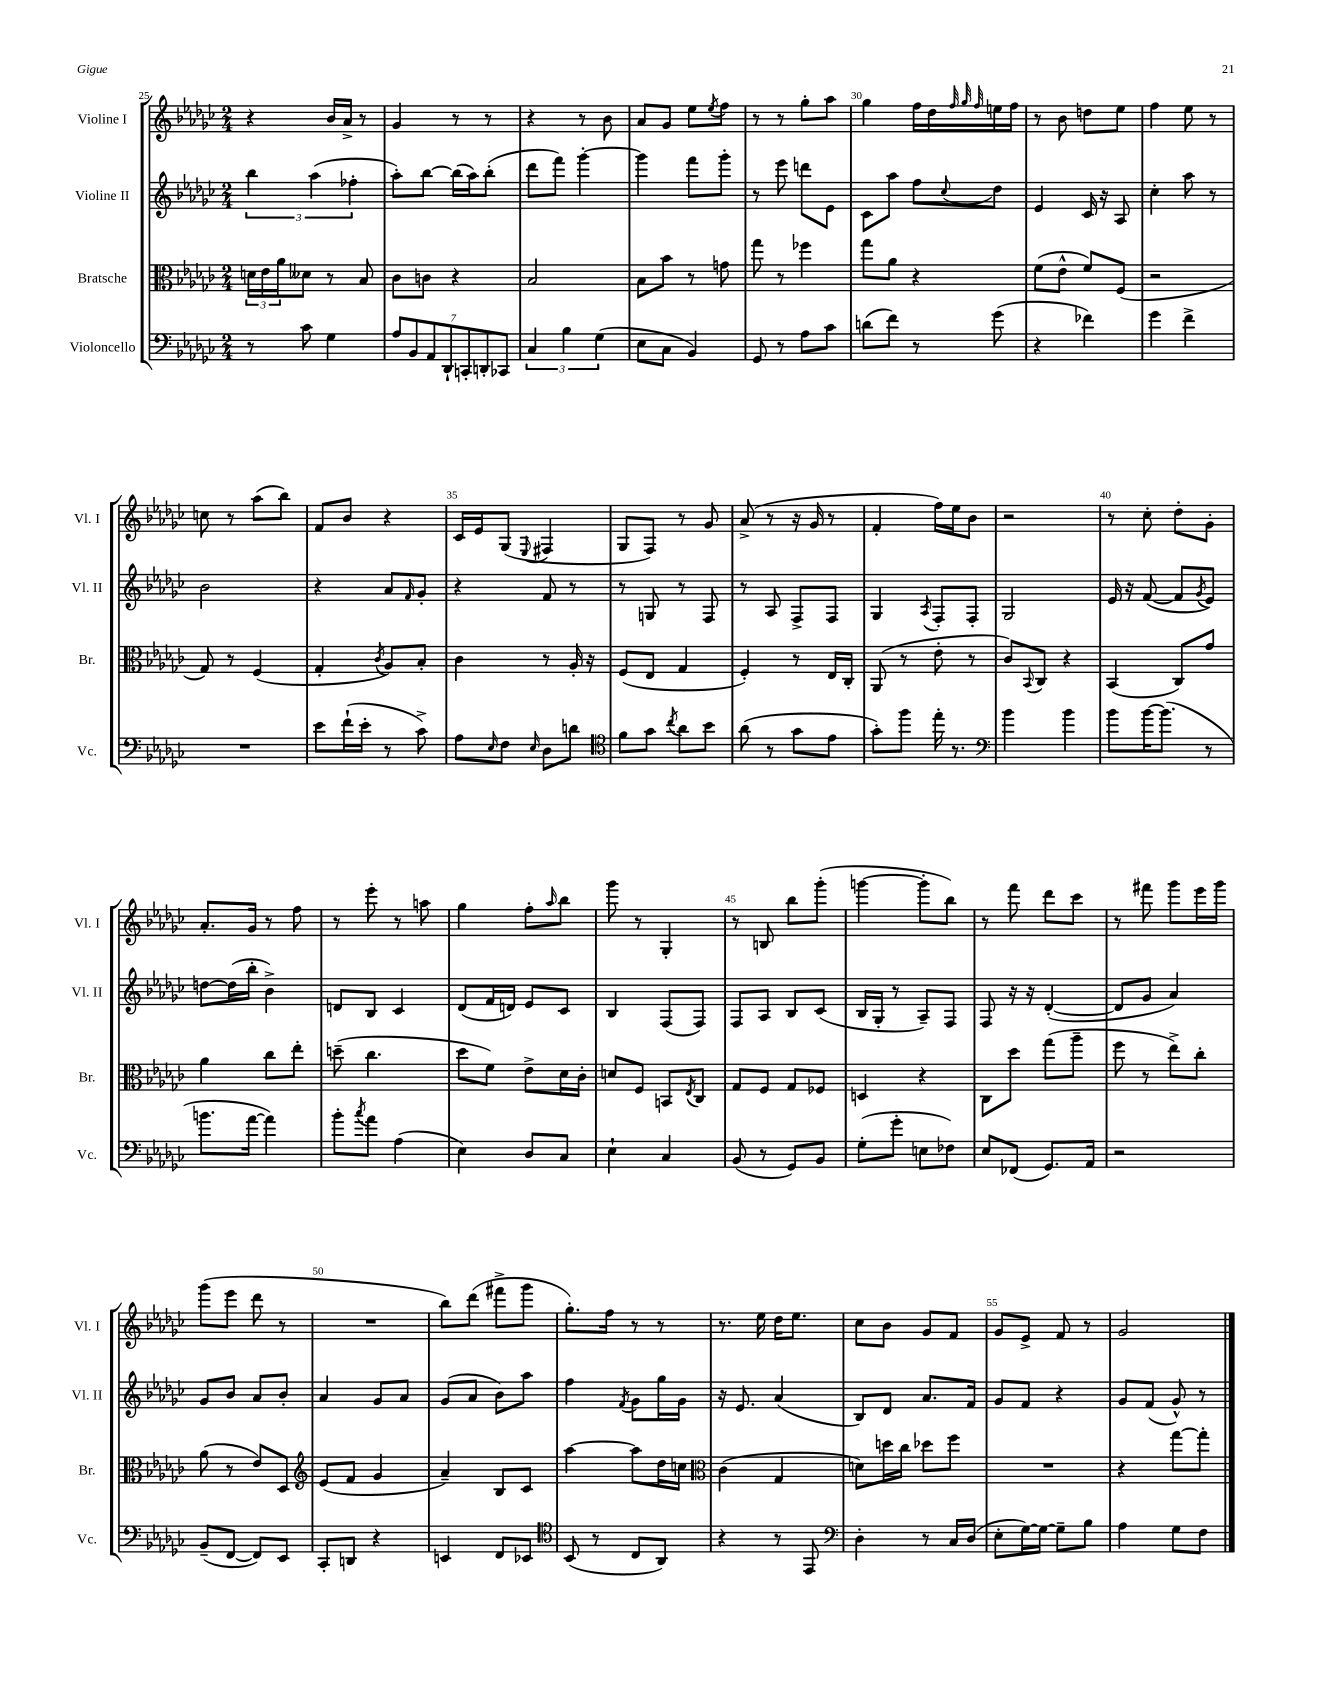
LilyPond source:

<<
\new StaffGroup <<
\new Staff = "s0" \with { instrumentName = "Violine I" shortInstrumentName = "Vl. I" } {
    \clef treble \key ges \major \numericTimeSignature \time 2/4
    r4 bes'16 aes'16-> r8 |
    ges'4 r8 r8 |
    r4 r8 bes'8 |
    aes'8 ges'8 ees''8 \acciaccatura { ees''8 } f''8 |
    r8 r8 ges''8-. aes''8 |
    ges''4 f''16 des''16 \grace { f''32 ges''32 f''32 } e''16 f''16 |
    r8 bes'8 d''8 ees''8 |
    f''4 ees''8 r8 |
    c''8 r8 aes''8( bes''8) |
    f'8 bes'8 r4 |
    ces'16 ees'16 ges8( \appoggiatura { ees8 } fis4 |
    ges8 f8) r8 ges'8 |
    aes'8->( r8 r16 ges'16 r8 |
    f'4-. f''16) ees''16 bes'8 |
    r2 |
    r8 ces''8-. des''8-. ges'8-. |
    aes'8.-. ges'16 r8 f''8 |
    r8 ees'''8-. r8 a''8 |
    ges''4 f''8-. \grace { aes''16 } bes''8 |
    ges'''8 r8 ges4-. |
    r8 b8 bes''8 ges'''8-.( |
    g'''4~ g'''8-. bes''8) |
    r8 f'''8 des'''8 ces'''8 |
    r8 fis'''8 ges'''8 ees'''16 ges'''16 |
    ges'''8( ees'''8 des'''8 r8 |
    R2 |
    bes''8) des'''8( fis'''8-> ges'''8 |
    ges''8.-.) f''16 r8 r8 |
    r8. ees''16 des''16 ees''8. |
    ces''8 bes'8 ges'8 f'8 |
    ges'8 ees'8-> f'8 r8 |
    ges'2 \bar "|." |
}
\new Staff = "s1" \with { instrumentName = "Violine II" shortInstrumentName = "Vl. II" } {
    \clef treble \key ges \major \numericTimeSignature \time 2/4
    \tuplet 3/2 { bes''4 aes''4( fes''4-. } |
    aes''8-.) bes''8~ bes''16( aes''16) bes''8-.( |
    des'''8 f'''8) ges'''4~-. |
    ges'''4 f'''8 ges'''8-. |
    r8 ees'''8 d'''8 ees'8 |
    ces'8 aes''8 f''8 \appoggiatura { ces''8 } des''8 |
    ees'4 ces'16 r16 aes8 |
    ces''4-. aes''8 r8 |
    bes'2 |
    r4 aes'8 \grace { f'16 } ges'8-. |
    r4 f'8 r8 |
    r8 g8 r8 f8 |
    r8 aes8 f8-> f8 |
    ges4 \acciaccatura { aes8 } f8-. f8-. |
    ges2 |
    ees'16 r16 f'8~( f'8 \acciaccatura { ges'8 } ees'8) |
    d''8~ d''16( bes''16-. bes'4->) |
    d'8 bes8 ces'4 |
    des'8( f'16 d'16) ees'8 ces'8 |
    bes4 f8( f8) |
    f8 aes8 bes8 ces'8( |
    bes16 ges16-. r8 aes8--) f8 |
    f8 r16 r16 des'4~-.( |
    des'8 ges'8 aes'4) |
    ges'8 bes'8 aes'8 bes'8-. |
    aes'4 ges'8 aes'8 |
    ges'8( aes'8 bes'8) aes''8 |
    f''4 \acciaccatura { f'8 } ges'8 ges''16 ges'16 |
    r16 ees'8. aes'4( |
    bes8) des'8 aes'8. f'16 |
    ges'8 f'8 r4 |
    ges'8 f'8( ges'8-^) r8 \bar "|." |
}
\new Staff = "s2" \with { instrumentName = "Bratsche" shortInstrumentName = "Br." } {
    \clef alto \key ges \major \numericTimeSignature \time 2/4
    \tuplet 3/2 { d'16 ees'16 aes'16 } deses'8 r8 bes8 |
    ces'8 c'8 r4 |
    bes2 |
    bes8 bes'8 r8 g'8 |
    ges''8 r8 fes''4 |
    ges''8 aes'8 r4 |
    f'8( ees'8-^ f'8) f8( |
    r2 |
    ges8) r8 f4( |
    ges4-. \acciaccatura { ces'8 } aes8) bes8-. |
    ces'4 r8 aes16-. r16 |
    f8( ees8 ges4 |
    f4-.) r8 ees16 ces16-. |
    aes,8( r8 ees'8-. r8 |
    ces'8) \appoggiatura { bes,8 } ces8 r4 |
    bes,4( ces8) ges'8 |
    aes'4 ces''8 ees''8-. |
    d''8--( ces''4. |
    des''8 f'8) ees'8-> des'16 ces'16-. |
    d'8 f8 b,8 \acciaccatura { ees8 } ces8 |
    ges8 f8 ges8 fes8 |
    d4 r4 |
    ces8 des''8 ges''8( aes''8-- |
    f''8 r8 ees''8->) ces''8-. |
    aes'8( r8 ees'8) des8 |
    \clef treble ees'8( f'8 ges'4 |
    aes'4--) bes8 ces'8 |
    aes''4~ aes''8 des''16 c''16 |
    \clef alto ces'4( ges4 |
    d'8) d''16 ces''16 des''8 f''8 |
    R2 |
    r4 ges''8~ ges''8-. \bar "|." |
}
\new Staff = "s3" \with { instrumentName = "Violoncello" shortInstrumentName = "Vc." } {
    \clef bass \key ges \major \numericTimeSignature \time 2/4
    r8 ces'8 ges4 |
    \tuplet 7/4 { aes8 bes,8 aes,8 des,8-! c,8-. d,8-. ces,8 } |
    \tuplet 3/2 { ces4 bes4 ges4( } |
    ees8 ces8 bes,4) |
    ges,8 r8 aes8 ces'8 |
    d'8( f'8) r8 ges'8( |
    r4 fes'4) |
    ges'4 f'4-> |
    R2 |
    ees'8 f'16-!( ees'16-. r8 ces'8->) |
    aes8 \grace { ees16 } f8 \grace { ees16 } des8 d'8 |
    \clef tenor f'8 ges'8 \acciaccatura { ces''8 } aes'8 bes'8 |
    aes'8( r8 ges'8 ees'8 |
    ges'8-.) f''8 ees''16-. r8. |
    \clef bass bes'4 bes'4 |
    bes'8 bes'16~ bes'8.( r8 |
    b'8. aes'16~ aes'4) |
    bes'8-. \acciaccatura { ces''8 } aes'8 aes4( |
    ees4) des8 ces8 |
    ees4-! ces4 |
    bes,8( r8 ges,8) bes,8 |
    ges8-.( ges'8-. e8 fes8) |
    ees8 fes,8( ges,8.) aes,16 |
    r2 |
    bes,8--( f,8~ f,8) ees,8 |
    ces,8-. d,8 r4 |
    e,4 f,8 ees,8 |
    \clef tenor bes,8( r8 ces8 aes,8) |
    r4 r8 ees,8 |
    \clef bass des4-. r8 ces16 des16( |
    ees8-. ges16~) ges16~ ges8-- bes8 |
    aes4 ges8 f8 \bar "|." |
}
>>
>>
\layout { \context { \Score currentBarNumber = #25 \override BarNumber.break-visibility = ##(#f #t #t) barNumberVisibility = #(every-nth-bar-number-visible 5) } }
